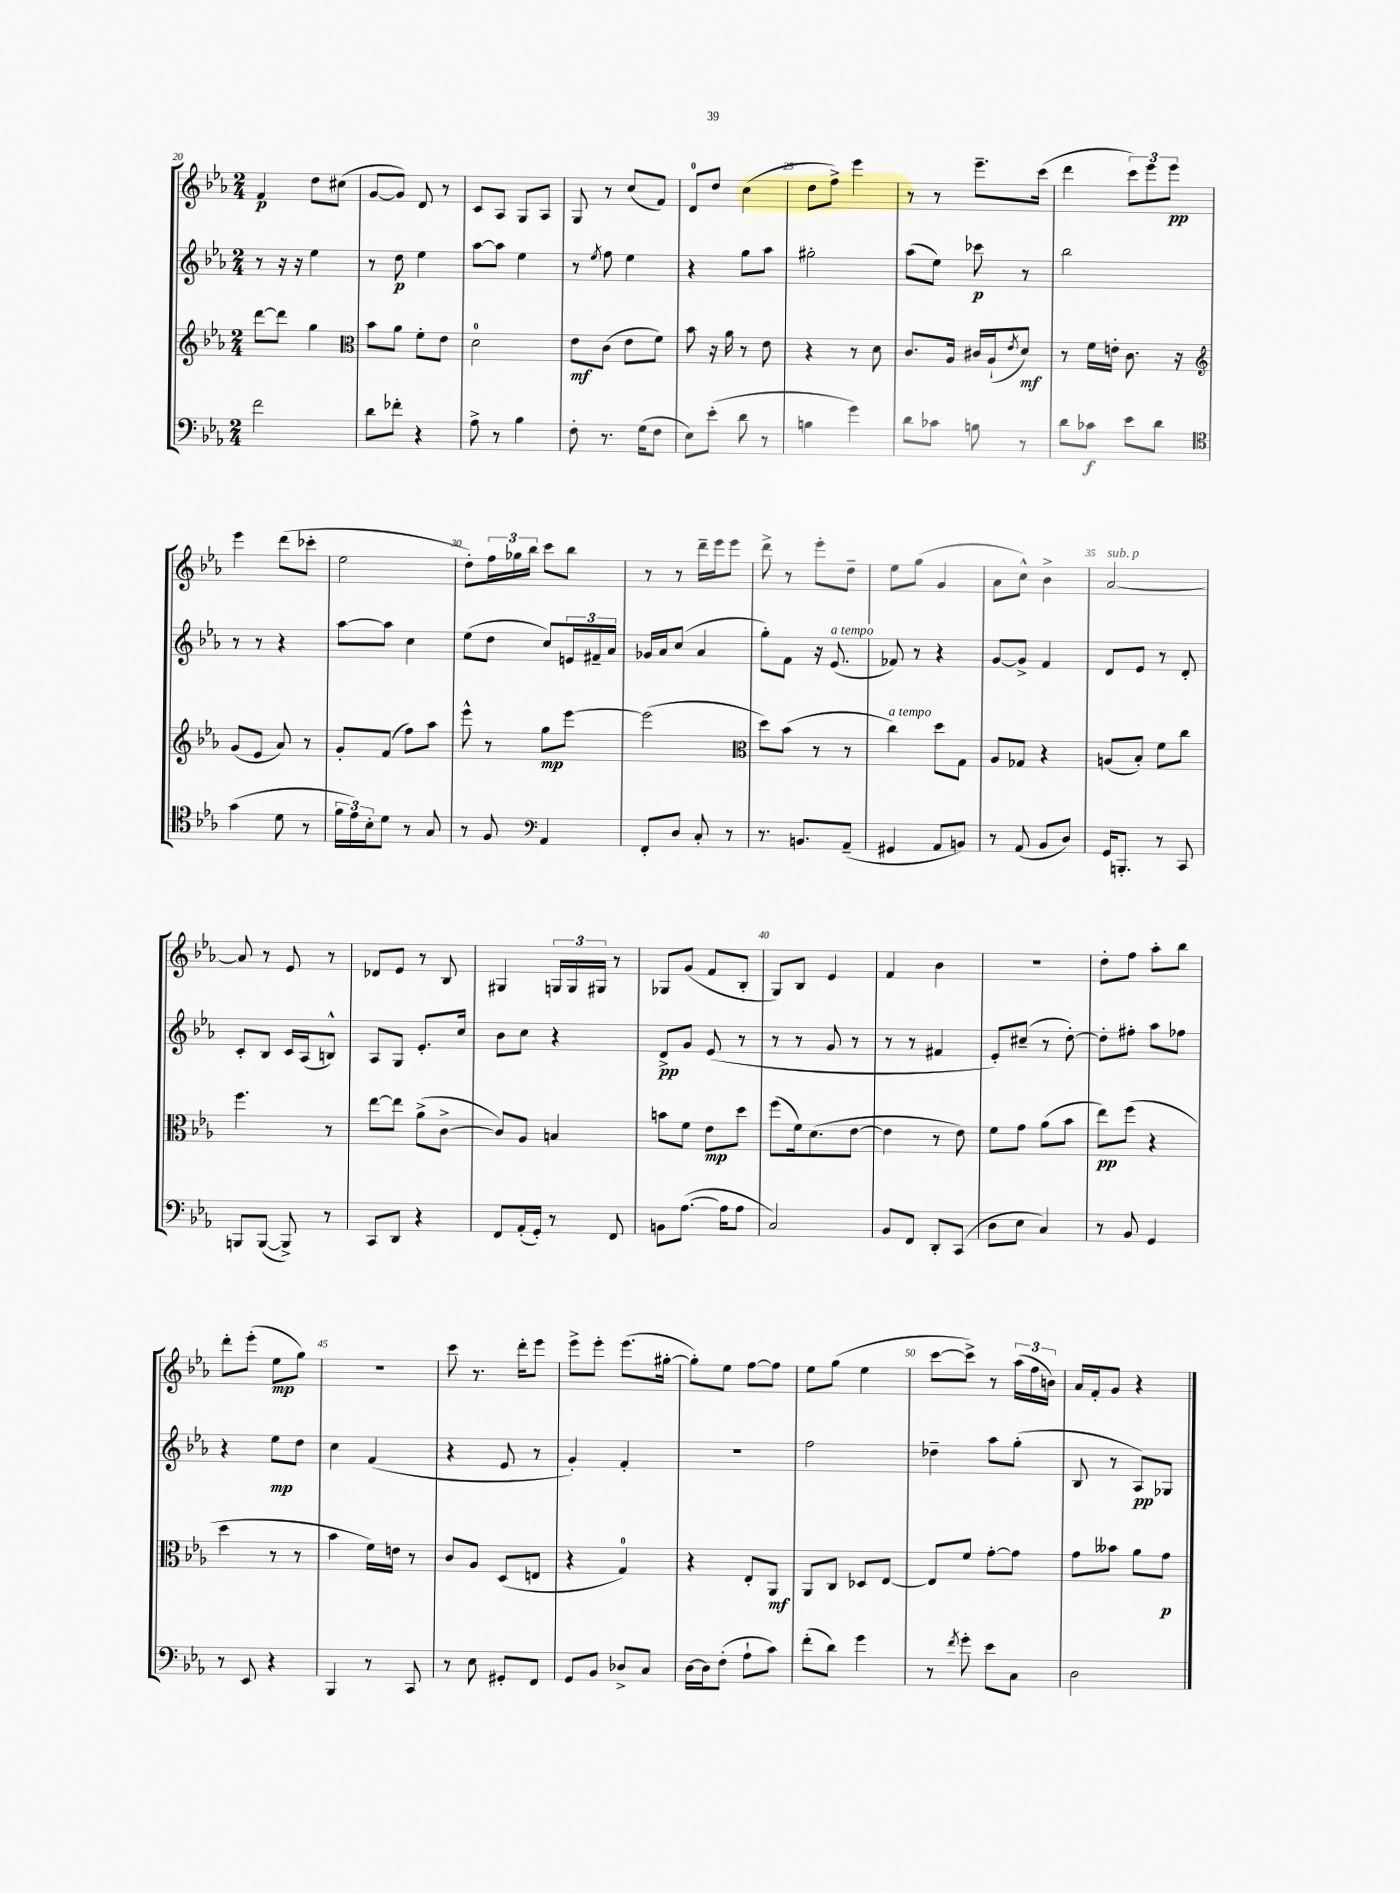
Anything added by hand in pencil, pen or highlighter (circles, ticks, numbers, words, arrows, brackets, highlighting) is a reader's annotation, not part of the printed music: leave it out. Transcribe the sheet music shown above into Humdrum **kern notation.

**kern	**dynam	**kern	**dynam	**kern	**dynam	**kern	**dynam
*part4	*part4	*part3	*part3	*part2	*part2	*part1	*part1
*staff4	*staff4	*staff3	*staff3	*staff2	*staff2	*staff1	*staff1
*clefF4	*	*clefG2	*	*clefG2	*	*clefG2	*
*k[b-e-a-]	*	*k[b-e-a-]	*	*k[b-e-a-]	*	*k[b-e-a-]	*
*M2/4	*	*M2/4	*	*M2/4	*	*M2/4	*
=20	=20	=20	=20	=20	=20	=20	=20
2f\	.	[8ddd\L	.	8r	.	4f/	p
.	.	8ddd\J]	.	16r	.	.	.
.	.	.	.	16r	.	.	.
.	.	4gg\	.	4ee-\	.	8dd\L	.
.	.	.	.	.	.	(8cc#X\J	.
=21	=21	=21	=21	=21	=21	=21	=21
*	*	*clefC3	*	*	*	*	*
8d\L	.	8b-\L	.	8r	.	[8g/L	.
8f-X'\J	.	8a-\J	.	8dd\	p	8g/J])	.
4r	.	8f'\L	.	4ee-\	.	8d/	.
.	.	8e-\J	.	.	.	8r	.
=22	=22	=22	=22	=22	=22	=22	=22
8A-^\	.	2d\	.	[8aa-\L	.	8c/L	.
8r	.	.	.	8aa-\J]	.	8A-/J	.
4B-\	.	.	.	4ee-\	.	8G/L	.
.	.	.	.	.	.	8A-/J	.
=23	=23	=23	=23	=23	=23	=23	=23
8F'\	.	8e-\L	mf	8r	.	8G/	.
.	.	.	.	8qee-/	.	.	.
8.r	.	(8c\J	.	8ff\	.	8r	.
.	.	8e-\L	.	4ee-\	.	(8cc/L	.
(16G\KL	.	.	.	.	.	.	.
8F\J	.	8f\J)	.	.	.	8f/J)	.
=24	=24	=24	=24	=24	=24	=24	=24
8E-\L)	.	8b-\	.	4r	.	8d/L	.
(8e-'\J	.	16r	.	.	.	8dd/J	.
.	.	16a-\	.	.	.	.	.
8d\	.	8r	.	8gg\L	.	(4cc\	.
8r	.	8e-\	.	8aa-\J	.	.	.
=25	=25	=25	=25	=25	=25	=25	=25
4Bn\	.	4r	.	2gg#X'\	.	8dd\L	.
.	.	.	.	.	.	8ff^\J)	.
4g\)	.	8r	.	.	.	4eee-\	.
.	.	8d\	.	.	.	.	.
=26	=26	=26	=26	=26	=26	=26	=26
8d\L	.	8.c/L	.	(8aa-\L	.	8r	.
8c-X\J	.	.	.	8ee-\J)	.	8r	.
.	.	16A-/Jk	.	.	.	.	.
8Bn\	.	16c#X/LL	.	8ccc-X\	p	8.eee-~\L	.
.	.	(16A-`/J	.	.	.	.	.
.	.	8qe-/	.	.	.	.	.
8r	.	8d/J)	mf	8r	.	.	.
.	.	.	.	.	.	(16ccc\Jk	.
=27	=27	=27	=27	=27	=27	=27	=27
8d\L	.	8r	.	2bb-\	.	4ddd\	.
8c-X\J	f	16f\LL	.	.	.	.	.
.	.	16en'\JJ	.	.	.	.	.
8e-\L	.	8.c\	.	.	.	12ccc\L)	.
.	.	.	.	.	.	12eee-\	.
8d\J	.	.	.	.	.	.	.
.	.	.	.	.	.	12eee-\J	pp
.	.	16r	.	.	.	.	.
!!LO:LB:g=z
=28	=28	=28	=28	=28	=28	=28	=28
*clefC4	*	*clefG2	*	*	*	*	*
(4g\	.	(8g/L	.	8r	.	4eee-\	.
.	.	8e-/J	.	8r	.	.	.
8d\	.	8a-/)	.	4r	.	(8ddd\L	.
8r	.	8r	.	.	.	8ccc-X'\J	.
=29	=29	=29	=29	=29	=29	=29	=29
24f\LL	.	8g'/L	.	[8aa-\L	.	2ee-\	.
24e-\)	.	.	.	.	.	.	.
24B-'\J	.	.	.	.	.	.	.
8d\J	.	(8f/J	.	8aa-\J]	.	.	.
8r	.	8ff\L)	.	4cc\	.	.	.
8G/	.	8aa-\J	.	.	.	.	.
=30	=30	=30	=30	=30	=30	=30	=30
8r	.	8eee-^^\	.	(8ee-\L	.	8dd'\L)	.
8F/	.	8r	.	8dd\J	.	24ff\L	.
.	.	.	.	.	.	24gg-X\	.
.	.	.	.	.	.	24bb-\JJ	.
*clefF4	*	*	*	*	*	*	*
4AA-/	.	8gg\L	mp	8cc/L)	.	8ccc\L	.
.	.	[8eee-\J	.	24en/L	.	8bb-\J	.
.	.	.	.	24f#X~/	.	.	.
.	.	.	.	24a-/JJ	.	.	.
=31	=31	=31	=31	=31	=31	=31	=31
8FF'/L	.	(2eee-\]	.	16g-X/LL	.	8r	.
.	.	.	.	16a-/J	.	.	.
8D/J	.	.	.	(8cc/J	.	8r	.
8C'/	.	.	.	4a-/	.	16ddd~\LL	.
.	.	.	.	.	.	16eee-\J	.
8r	.	.	.	.	.	8eee-\J	.
=32	=32	=32	=32	=32	=32	=32	=32
*	*	*clefC3	*	*	*	*	*
8.r	.	8dd\L)	.	8gg'\L)	.	8ddd^\	.
.	.	(8b-\J	.	8f\J	.	8r	.
8.BBn/L	.	.	.	.	.	.	.
.	.	8r	.	16r	.	8eee-'\L	.
!	!	!	!	!LO:TX:a:i:t=a tempo	!	!	!
.	.	.	.	(8.e-/	.	.	.
(8AA-~/J	.	8r	.	.	.	8dd~\J	.
=33	=33	=33	=33	=33	=33	=33	=33
!	!	!LO:TX:a:i:t=a tempo	!	!	!	!	!
4GG#X/	.	4cc\)	.	8f-X/)	.	8ee-\L	.
.	.	.	.	8r	.	(8gg\J	.
8AA-/L	.	8dd\L	.	4r	.	4g/	.
8BBn/J)	.	8G\J	.	.	.	.	.
=34	=34	=34	=34	=34	=34	=34	=34
8r	.	8A-/L	.	[8g/L	.	8a-\L	.
(8AA-/	.	8G-X/J	.	8g^/J]	.	8cc^^\J)	.
8BB-/L	.	4r	.	4f/	.	4b-^\	.
8D/J)	.	.	.	.	.	.	.
=35	=35	=35	=35	=35	=35	=35	=35
!	!	!	!	!	!	!LO:TX:a:i:t=sub. p	!
16GG/KL	.	(8An/L	.	8d/L	.	[2a-/	.
8.BBBn'/J	.	.	.	.	.	.	.
.	.	8B-'/J)	.	8e-/J	.	.	.
8r	.	8f\L	.	8r	.	.	.
8CC/	.	8cc\J	.	8d'/	.	.	.
!!LO:LB:g=z
=36	=36	=36	=36	=36	=36	=36	=36
8BBBn/L	.	4.ff\	.	8c'/L	.	8a-/]	.
([8BBB/J	.	.	.	8B-/J	.	8r	.
8BBB^/])	.	.	.	16c/LL	.	8e-/	.
.	.	.	.	(16A-/J	.	.	.
8r	.	8r	.	8Bn^^/J)	.	8r	.
=37	=37	=37	=37	=37	=37	=37	=37
8CC/L	.	[8ee-\L	.	8A-/L	.	8d-X/L	.
8DD/J	.	8ee-\J]	.	8G/J	.	8e-/J	.
4r	.	(8a-^\L	.	8.e-'/L	.	8r	.
.	.	[8c^\J	.	.	.	8B-/	.
.	.	.	.	16cc/Jk	.	.	.
=38	=38	=38	=38	=38	=38	=38	=38
8FF/L	.	8c/L])	.	8b-\L	.	4G#X/	.
(16AA-'/L	.	8A-/J	.	8cc\J	.	.	.
16GG'/JJ)	.	.	.	.	.	.	.
8r	.	4Bn/	.	4r	.	24Gn/LL	.
.	.	.	.	.	.	24G/	.
.	.	.	.	.	.	24G#X/JJ	.
8FF/	.	.	.	.	.	8r	.
=39	=39	=39	=39	=39	=39	=39	=39
8BBn\L	.	8bn\L	.	8d^/L	pp	8G-X/L	.
([8.A-\J	.	8f\J	.	8g/J	.	(8g/J	.
.	.	8e-\L	mp	(8e-/	.	8f/L	.
16A-\KL]	.	.	.	.	.	.	.
8A-\J	.	8dd\J	.	8r	.	8B-'/J	.
=40	=40	=40	=40	=40	=40	=40	=40
2C/)	.	(8ff\L	.	8r	.	8G/L)	.
.	.	16f\k)	.	8r	.	8B-/J	.
.	.	(8.d\	.	.	.	.	.
.	.	.	.	8g/	.	4e-/	.
.	.	[8e-\J	.	8r	.	.	.
=41	=41	=41	=41	=41	=41	=41	=41
8BB-/L	.	4e-\]	.	8r	.	4f/	.
8FF/J	.	.	.	8r	.	.	.
8DD'/L	.	8r	.	4f#X/	.	4b-\	.
(8CC/J	.	8e-\)	.	.	.	.	.
=42	=42	=42	=42	=42	=42	=42	=42
8D\L	.	8f\L	.	8e-'/L)	.	2r	.
8E-\J	.	8g\J	.	(8cc#X~/J	.	.	.
4C/)	.	(8a-\L	.	8r	.	.	.
.	.	8b-\J	.	[8dd'\)	.	.	.
=43	=43	=43	=43	=43	=43	=43	=43
8r	.	8ee-\L)	pp	8dd'\L]	.	8dd'\L	.
8BB-/	.	(8ff\J	.	8ff#X'\J	.	8ff\J	.
4GG/	.	4r	.	8aa-\L	.	8aa-'\L	.
.	.	.	.	8ff-X\J	.	8bb-\J	.
!!LO:LB:g=z
=44	=44	=44	=44	=44	=44	=44	=44
8r	.	4dd\	.	4r	.	8ddd'\L	.
8EE-/	.	.	.	.	.	(8eee-'\J	.
4r	.	8r	.	8ee-\L	mp	8ee-\L	mp
.	.	8r	.	8dd\J	.	8gg\J)	.
=45	=45	=45	=45	=45	=45	=45	=45
4BBB-/	.	4b-\	.	4cc\	.	2r	.
8r	.	16f\LL)	.	(4f/	.	.	.
.	.	16en\JJ	.	.	.	.	.
8CC/	.	8r	.	.	.	.	.
=46	=46	=46	=46	=46	=46	=46	=46
8r	.	8c/L	.	4r	.	8ccc\	.
8E-\	.	8A-/J	.	.	.	8.r	.
8GG#X'/L	.	(8D/L	.	8e-/	.	.	.
.	.	.	.	.	.	16ddd'\KL	.
8FF/J	.	8En/J	.	8r	.	8eee-\J	.
=47	=47	=47	=47	=47	=47	=47	=47
8GG/L	.	4r	.	4g'/)	.	8eee-^\L	.
8BB-/J	.	.	.	.	.	8eee-'\J	.
8D-X^/L	.	4G/)	.	4f'/	.	(8.eee-\L	.
8C/J	.	.	.	.	.	.	.
.	.	.	.	.	.	[16gg#X'\Jk	.
=48	=48	=48	=48	=48	=48	=48	=48
[16D\LL	.	4r	.	2r	.	8gg#'\L])	.
16D\J]	.	.	.	.	.	.	.
(8F'\J	.	.	.	.	.	8ee-\J	.
8A-`\L	.	8E-'/L	.	.	.	[8ff\L	.
8c\J)	.	8AA-/J	mf	.	.	8ff\J]	.
=49	=49	=49	=49	=49	=49	=49	=49
(8f'\L	.	8AA-/L	.	2ff\	.	8ee-\L	.
8d\J)	.	8C/J	.	.	.	(8gg\J	.
4g\	.	8D-X/L	.	.	.	4ee-\	.
.	.	[8E-/J	.	.	.	.	.
=50	=50	=50	=50	=50	=50	=50	=50
8r	.	8E-/L]	.	4dd-X~\	.	[8ccc\L	.
8qf/	.	.	.	.	.	.	.
8g'\	.	8f/J	.	.	.	8ccc^\J])	.
8e-\L	.	[8g'\L	.	8aa-\L	.	8r	.
8C\J	.	8g\J]	.	(8gg'\J	.	(24aa-\LL	.
.	.	.	.	.	.	24ff\	.
.	.	.	.	.	.	24bn\JJ)	.
=51	=51	=51	=51	=51	=51	=51	=51
2D\	.	8g\L	.	8B-/	.	16a-/LL	.
.	.	.	.	.	.	16f'/J	.
.	.	8b--X\J	.	8r	.	8g/J	.
.	.	8a-\L	.	8A-/L)	pp	4r	.
.	.	8g\J	p	8G-X/J	.	.	.
==	==	==	==	==	==	==	==
*-	*-	*-	*-	*-	*-	*-	*-
